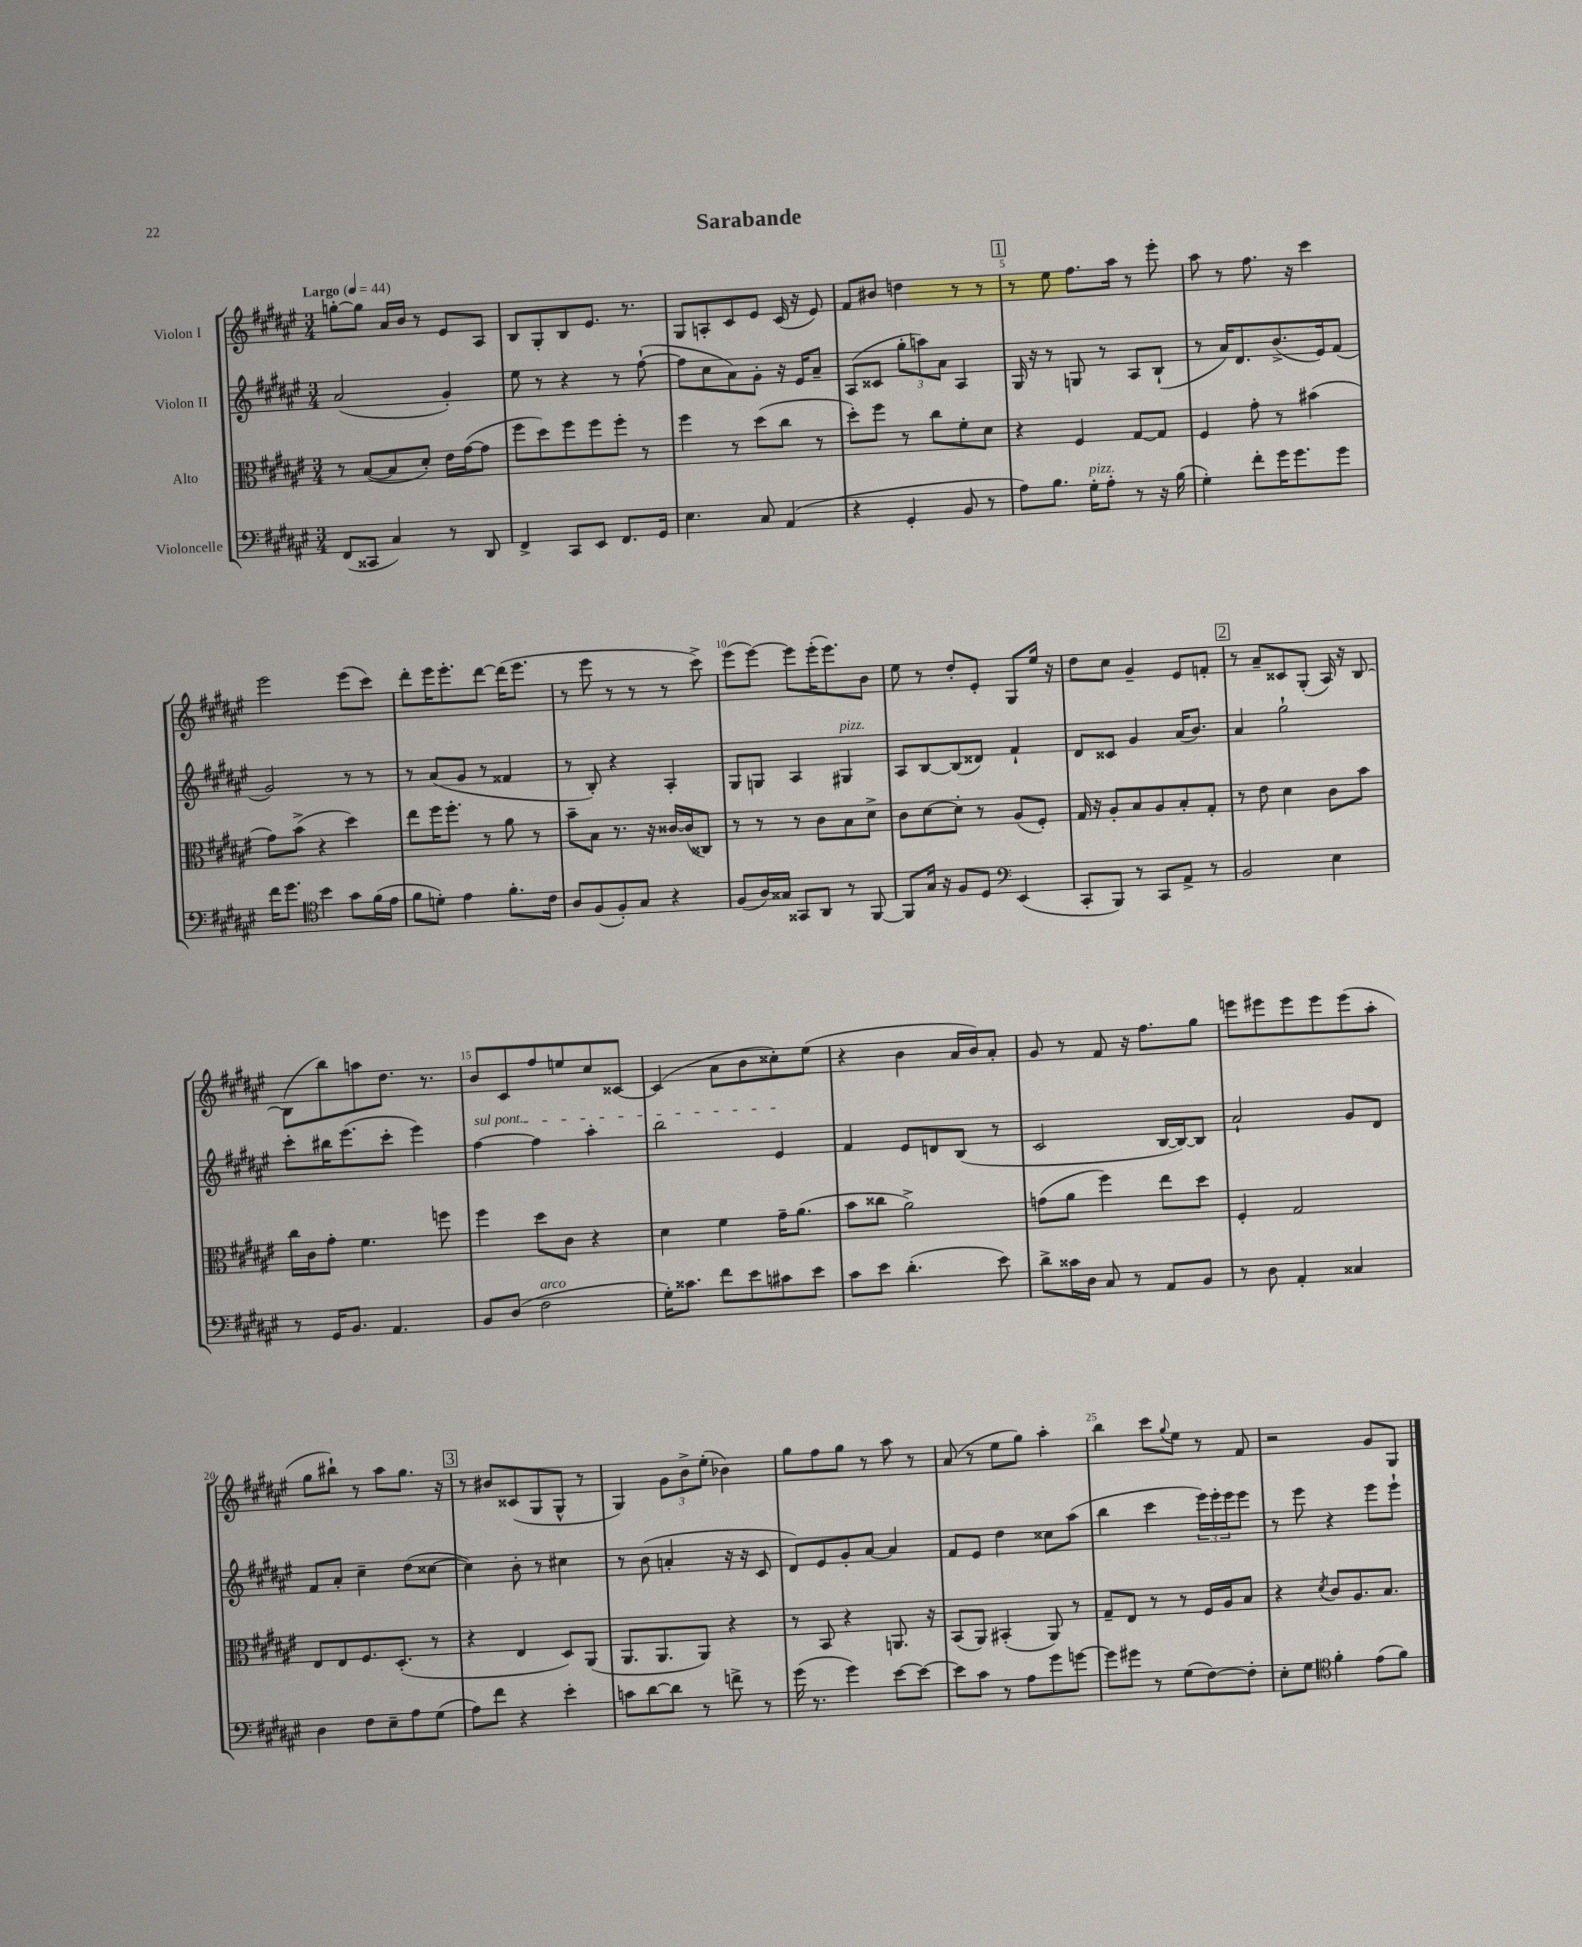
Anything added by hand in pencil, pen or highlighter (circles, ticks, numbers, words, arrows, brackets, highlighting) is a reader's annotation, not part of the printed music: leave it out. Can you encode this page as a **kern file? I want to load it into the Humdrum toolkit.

**kern	**kern	**kern	**kern
*staff4	*staff3	*staff2	*staff1
*clefF4	*clefC3	*clefG2	*clefG2
*k[f#c#g#d#a#e#]	*k[f#c#g#d#a#e#]	*k[f#c#g#d#a#e#]	*k[f#c#g#d#a#e#]
*M3/4	*M3/4	*M3/4	*M3/4
*MM44	*MM44	*MM44	*MM44
(8FF#/L	8r	(2a#/	[8gg'\L
8CC##/J	([8B/L	.	8gg\]J
4C#/)	8B/]	.	16a#/LL
.	.	.	16b/JJ
.	8d#'/J)	.	8r
8r	16e#\LL	4g#'/)	8e#/L
.	([16g#\J	.	.
8DD#/	8g#\]J	.	8A#/J
=	=	=	=
4FF#^/	8ff#\L	8ee#\	8B/L
.	8dd#\)	8r	8G#'/
8CC#/L	8ff#\	4r	8B/
8EE#/J	8ff#\	.	8.e#/J
8.FF#/L	8ff#'\J	8r	.
.	.	.	8.r
.	8r	([8ff#`\	.
16GG#/Jk	.	.	.
=	=	=	=
4.E#\	4ff#\	8ff#\]L	8G#/L
.	.	8cc#\	8A'/
.	8r	8a#\)	8c#/
8C#/	(8dd#\L	8g#'\J	8e#/J
(4AA#/	8cc#\J	16r	(16c#/
.	.	16e#/LK	16r
.	8r	8a#~/J	8e#/)
=	=	=	=
4r	8dd#'\L)	(8A#/L	8f#/L
.	8ff#\J	8c##/J	8b#/J
4GG#'/	8r	12gg#'\L	4dd\
.	.	12aa\)	.
.	8cc#\L	.	.
.	.	12a#\J	.
8BB/	8f#'\	4A#/	8r
8r	8d#\J	.	8r
=	=	=	=
8A#\L)	4r	16G#/	8r
.	.	16r	.
8.B\J	.	8r	8ee#\
.	4F#/	8G/	8.ff#\L
16G#'\LK	.	.	.
8A#'\J	.	8r	.
.	.	.	16aa#\Jk
8r	[8G#/L	8A#/L	8r
16r	8G#/]J	(8B`/J	8eee#'\
(16B\	.	.	.
=	=	=	=
4G#'\)	4F#/	8r	8aa#\
.	.	16a#/LK)	8r
.	.	8.d#/	.
8f#'\L	8g#'\	.	8.ff#\
16g#\K	8r	(8.b^/	.
8.g#\	.	.	16r
.	(4b#\	.	4ccc#\
.	.	16e#/k)	.
8g#\J	.	(8f#/J	.
=	=	=	=
16f#\LK	8g#\L)	2g#/)	2eee#\
8.g#\J	.	.	.
.	(8b^\J	.	.
*clefC4	*	*	*
4b\	4r	.	.
8g#\L	4dd#\)	8r	(8eee#\L
(16f#\L	.	8r	8ccc#\J)
16e#\JJ	.	.	.
=	=	=	=
8f#\L	8ee#\L	8r	8ddd#'\L
8d'\J)	16ff#\K	(8a#/L	16eee#\K
.	8.ff#'\J	.	8.eee#'\
4e#\	.	8g#/J	.
.	8r	8r	[8ddd#\J
8.f#'\L	8a#\	4f##/	(16ddd#\]LK
.	.	.	8.eee#\J
.	8r	.	.
16c#\Jk	.	.	.
=	=	=	=
8A#/L	8b~\L	8r	8r
(8F#/	8B\J	8B'/)	8eee#\
8F#'/)	8.r	4r	8r
8G#/J	.	.	8r
.	16r	.	.
4r	[16c##/LL	4A#'/	8r
.	(16c##/]J	.	.
.	8C##/J)	.	8ccc#^\)
=	=	=	=
(8F#/L	8r	8G#/L	(8eee#\L
16A#/L)	8r	8G/J	[8eee#\J)
16G##/JJ	.	.	.
8GG##/L	8r	4A#/	8eee#\]L
8AA#/J	8c#\L	.	(16eee#'\K
.	.	.	8.eee#\)
8r	8B\	4G#/	.
[8FF#/	8d#^\J	.	8b\J
=	=	=	=
8FF#/]L	8c#\L	8A#/L	8ee#\
16G#/Jk	[8d#\	[8B/	8r
16r	.	.	.
8F#/L	8d#'\]J	(8B/]	8dd#'/L
8D#/J	8r	8d##/J)	8e#'/J
*clefF4	*	*	*
(4EE#/	(8A#/L	4f#`/	8G#/L
.	8F#'/J)	.	16ee#/Jk
.	.	.	16r
=	=	=	=
8CC#'/L	16G#/	8d#/L	8dd#\L
.	16r	.	.
8BBB/J)	8A#'/L	8c##/J	8cc#\J
8r	8B/	4g#/	4g#~/
8CC#/L	8A#/	.	.
8AA#^/J	8B'/	(16a#/LK	8e#/L
.	.	8.b/J)	.
8r	8G#'/J	.	8f'/J
=	=	=	=
2BB/	8r	4a#/	8r
.	8e#\	.	8a#~/L
.	4d#\	2gg#`\	8c##/
.	.	.	(8G#'/J
4E#\	8c#\L	.	16A#/)
.	.	.	16r
.	8b\J	.	[8B/
=	=	=	=
8r	16cc#\LL	8ccc#'\L	(8B\]L
.	16c#\J	.	.
16GG#/LK	8g#'\J	16bb#\K	8bb\)
8.BB/J	.	(8.eee#\	.
.	4.f#\	.	8aa\
4.AA#/	.	8ccc#'\J	8.dd#\J
.	.	4eee#\)	.
.	.	.	8.r
.	8ff\	.	.
=	=	=	=
8BB/L	4ff#\	[4ff#\	8b/L
(8D#/J	.	.	8c#/
2F#\	8dd#\L	4ff#\]	8ff#/
.	8c#\J	.	8ee/
.	4r	4aa#'\	8cc#/
.	.	.	[8c##/J
=	=	=	=
16G#'\LK)	4d#\	2bb\	(4c##/]
8.c##\J	.	.	.
8f#\L	4f#\	.	8a#\L
8e#\	.	.	8b\
8c#\	16g#~\LK	4e#/	8cc##'\)
.	(8.a#\J	.	.
8e#\J	.	.	(8ee#\J
=	=	=	=
8c#\L	8b\L	4f#/	4r
8e#\J	8cc##\J	.	.
(4.d#'\	2a#^\)	8e#/L	4b\
.	.	8d/	.
.	.	(8B/J	16a#/LL
.	.	.	16b/J)
8e#\)	.	8r	8a#'/J
=	=	=	=
8d#^\L	(8g\L	2c#/	8g#/
16c##\L	8a#\J	.	8r
16D#\JJ	.	.	.
8C#/	4ff#\)	.	8f#/
8r	.	.	16r
.	.	.	8.ff#\L
8AA#/L	8ee#\L	[16B/LL	.
.	.	16B/_J)	.
8BB/J	8dd#\J	8B/]J	8gg#\J
=	=	=	=
8r	4F#'/	2a#`/	8eee\L
8D#\	.	.	8eee#\
4AA#'/	2G#/	.	8eee#\
.	.	.	8eee#\
4C##/	.	8g#/L	(8eee#\
.	.	8d#/J	8aa#'\J
=	=	=	=
4D#\	8E#/L	8f#/L	8gg#\L
.	8E#/	8a#'/J	8bb#`\J)
8F#\L	8.F#/	4cc#~\	8r
8E#~\	.	.	8aa#\L
.	(8.D#'/J	.	.
8A#\	.	(8dd#\L	8.gg#\J
(8G#\J	8r	[8cc##\J	.
.	.	.	16r
=	=	=	=
8A#\L)	4r	4cc##\])	8r
8f#\J	.	.	8b#/L
4r	4E#/	8b'\	(8c##/
.	.	8r	8G#/
4e#'\	8D#/L)	4cc#\	8G#^^/J
.	(8AA#/J	.	8r
=	=	=	=
8c\L	8.AA#/L	8r	4G#/)
[8d#\	.	(8b\	.
.	8.AA#/	.	.
8d#\]J	.	4a'/	12g#\L
.	.	.	12b^\
8r	8AA#/J)	.	.
.	.	.	(12ee#'\J
8f^\	4r	16r	4b-\)
.	.	16r	.
8r	.	8c#/	.
=	=	=	=
(16g#\	8r	8d#/L)	8gg#\L
8.r	.	.	.
.	8BB/	8e#/	8ff#\
4g#\)	4r	8g#'/	8gg#\J
.	.	[8a#/J	8r
[8e#\L	8.AA/	4a#/]	8aa#\
8e#\_J	.	.	8r
.	16r	.	.
=	=	=	=
8e#\]L	(8BB/L	8f#/L	(8a#/
8c#\J	8AA#/J)	8e#/J	8r
8r	(4BB#'/	4dd#\	8ee#\L
8A#\L	.	.	8gg#\J)
8g#\	8AA#/)	8cc##\L	4aa#'\
[8g\J	8r	(8aa#\J	.
=	=	=	=
8g\]L	8G#~/L	4bb\	4bb\
8g#\J	8E#/J	.	.
8r	8r	4ccc#\	8ccc#\L
.	.	.	8qqgg#/
(8G#\L	8r	.	8ee#\J
[8F#\)	16F#/LL	24eee#\LL)	8r
.	.	24eee#'\	.
.	16A#/J	.	.
.	.	24eee#\J	.
8F#'\]J	8B/J	8eee#\J	8f#/
=	=	=	=
8E#'\L	4r	8r	2r
8G#\J	.	8eee#\	.
*clefC4	*	*	*
.	8qd#/	.	.
4f#'\	8c#/L	4r	.
.	8.A#/	.	.
(8e#\L	.	8eee#\L	8g#/L
.	8.B/J	.	.
8f#\J)	.	8eee#`\J	8G#/J
==	==	==	==
*-	*-	*-	*-
